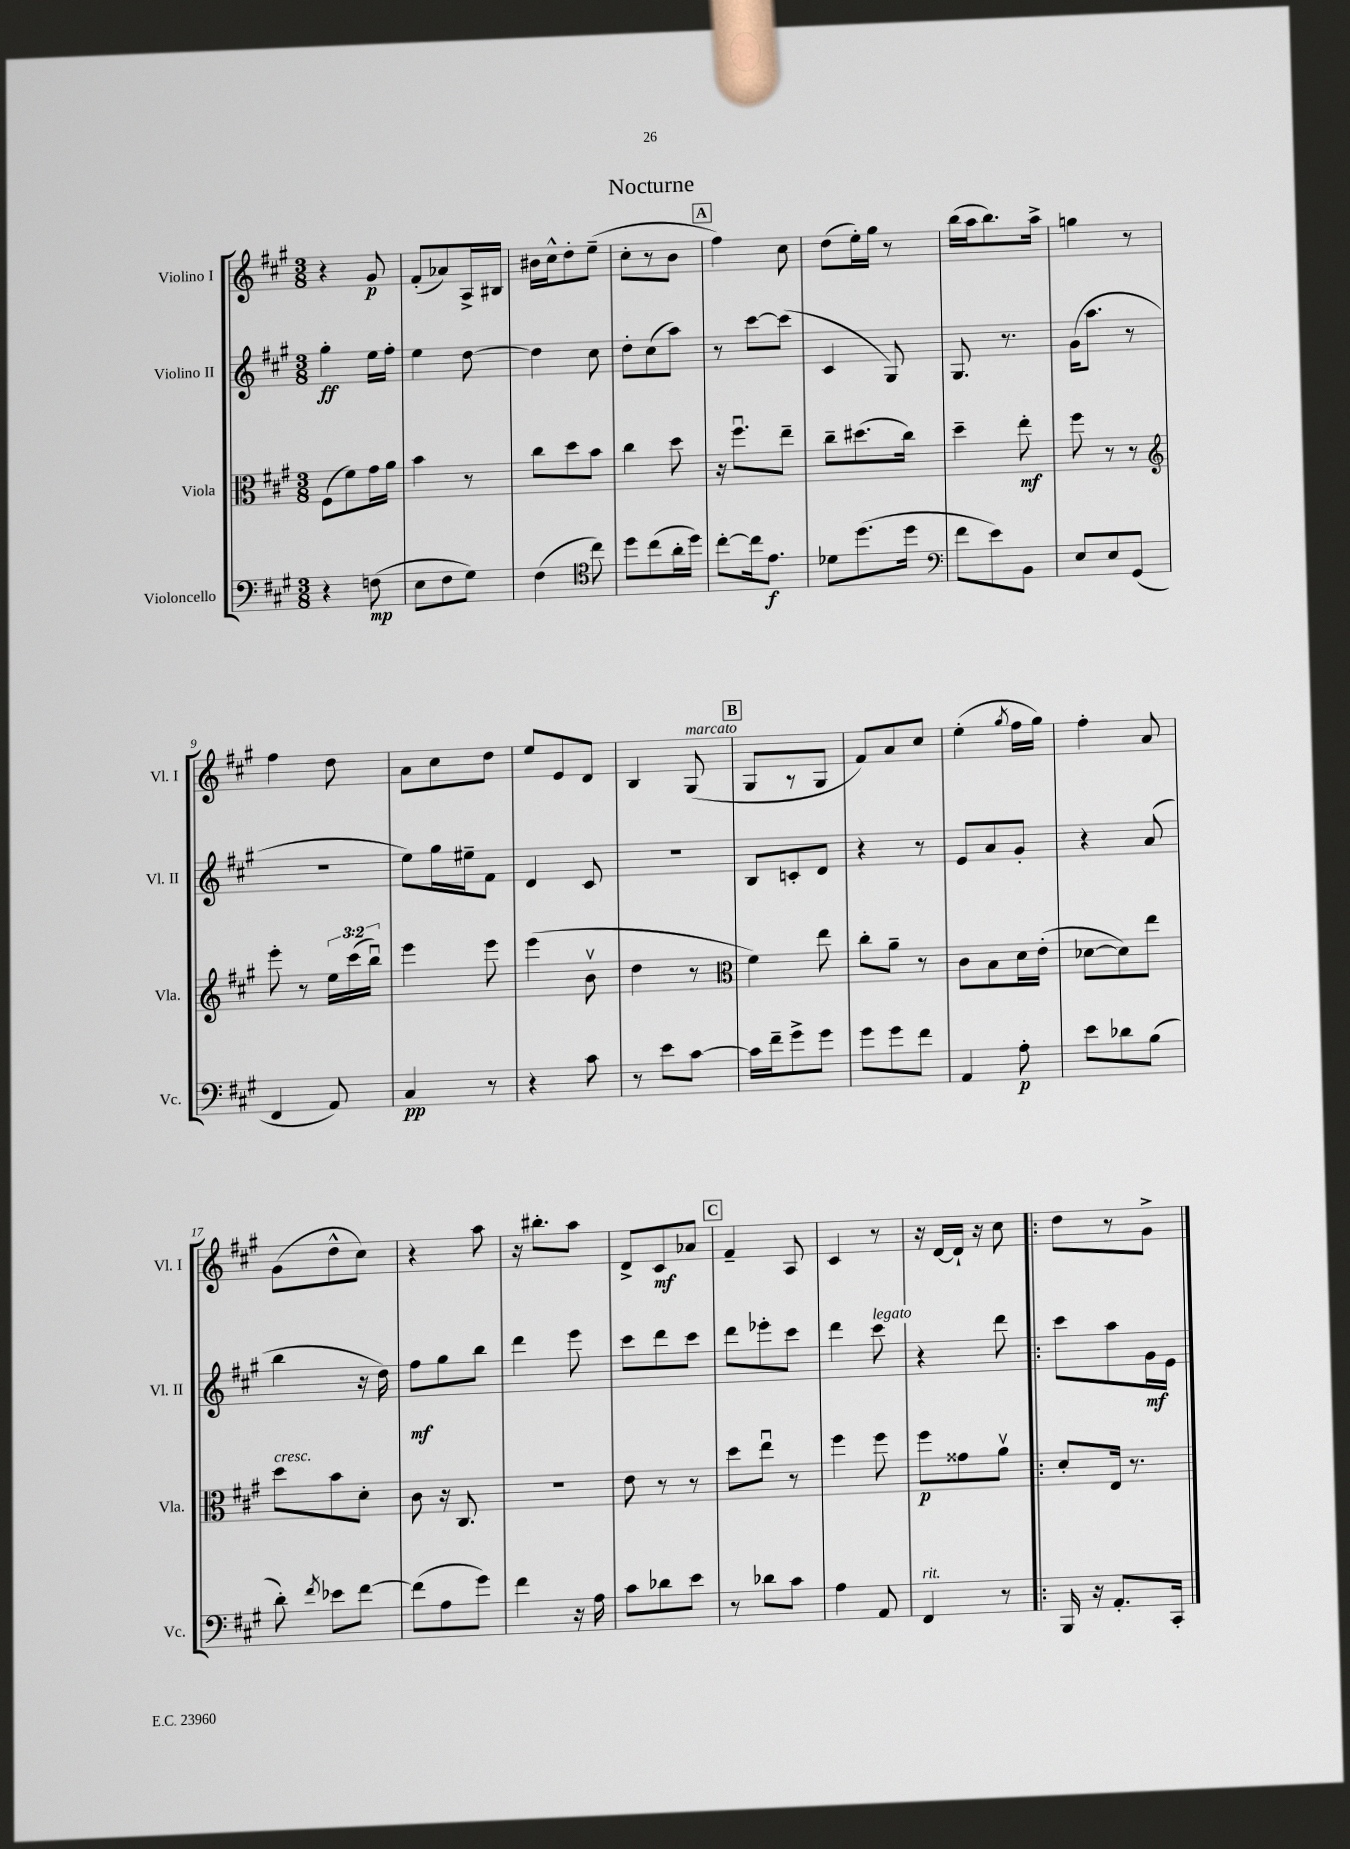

**kern	**kern	**kern	**kern
*staff4	*staff3	*staff2	*staff1
*clefF4	*clefC3	*clefG2	*clefG2
*k[f#c#g#]	*k[f#c#g#]	*k[f#c#g#]	*k[f#c#g#]
*M3/8	*M3/8	*M3/8	*M3/8
4r	(8F#\L	4gg#'\	4r
.	8f#\)	.	.
(8F\	16g#\L	16ee\LL	8g#/
.	16a\JJ	16ff#'\JJ	.
=	=	=	=
8E\L	4b\	4ee\	(8f#'/L
8F#\	.	.	8a-/)
8G#\J)	8r	[8dd\	16A^/L
.	.	.	16B#/JJ
=	=	=	=
(4F#\	8cc#\L	4dd\]	16b#\LL
.	.	.	16cc#^^\J
.	8dd\	.	8dd'\
*clefC4	*	*	*
8cc#\)	8b\J	8cc#\	(8ee~\J
=	=	=	=
8dd\L	4cc#\	8dd'\L	8cc#'\L
(8cc#\	.	(8cc#\	8r
16a'\L	8dd\	8aa\J)	8b\J
16dd\JJ)	.	.	.
=	=	=	=
[8cc#'\L	16r	8r	4ff#\)
.	8.ff#u\L	.	.
16cc#\]k	.	[8ccc#\L	.
8.e\J	.	.	.
.	8ee~\J	(8ccc#\]J	8cc#\
=	=	=	=
8d-\L	8cc#~\L	4c#/	(8dd\L
(8.dd\	(8.dd#\	.	16ee'\L)
.	.	.	16gg#\JJ
.	.	8G#/)	8r
16dd\Jk	16cc#\Jk)	.	.
=	=	=	=
*clefF4	*	*	*
8f#\L	4dd~\	8.G#/	(16bb\LL
.	.	.	16aa\J
8e\)	.	.	8.bb\)
.	.	8.r	.
8BB\J	8ee'\	.	.
.	.	.	16aa^\Jk
=	=	=	=
8E/L	8ff#\	(16g#\LK	4gg\
.	.	8.aa\J	.
8E/	8r	.	.
(8GG#/J	8r	8r	8r
=	=	=	=
*	*clefG2	*	*
4FF#/	8eee'\	4.r	4ff#\
.	8r	.	.
8AA/)	24ee\LL	.	8dd\
.	(24ccc#\	.	.
.	24bbu\JJ)	.	.
=	=	=	=
4C#/	4eee\	8ee\L)	8a\L
.	.	16gg#\L	8cc#\
.	.	16ee#~\J	.
8r	8eee\	8f#\J	8dd\J
=	=	=	=
4r	(4eee\	4d/	8ee/L
.	.	.	8e/
8c#\	8bv\	8c#/	8d/J
=	=	=	=
8r	4dd\	4.r	4B/
8e\L	.	.	.
[8c#\J	8r	.	(8G#/
=	=	=	=
*	*clefC3	*	*
16c#\]LL	4f#\)	8B/L	8G#/L
16f#~\J	.	.	.
8g#^\	.	8c'/	8r
8g#\J	8ee\	8d/J	8G#/J
=	=	=	=
8g#\L	8cc#'\L	4r	8f#/L)
8g#\	8a~\J	.	8a/
8f#\J	8r	8r	8cc#/J
=	=	=	=
4AA/	8c#\L	8e/L	(4ee'\
.	8B\	8a/	.
.	.	.	8qgg#/
8A'\	16d\L	8g#'/J	16ff#\LL
.	(16e'\JJ	.	16gg#\JJ)
=	=	=	=
8e\L	[8d-\L	4r	4ff#'\
8d-\	8d-\])	.	.
(8B\J	8ee\J	(8a/	8a/
=	=	=	=
8d'\)	8dd\L	4bb\	(8g#\L
8qf#/	.	.	.
8e-\L	8b\	.	8dd^^\
[8f#\J	8d'\J	16r	8cc#\J)
.	.	16dd\)	.
=	=	=	=
(8f#\]L	8c#\	8ff#\L	4r
8A\	16r	8gg#\	.
.	8.C#/	.	.
8g#\J)	.	8bb\J	8aa\
=	=	=	=
4f#\	4.r	4ddd\	16r
.	.	.	8.bb#'\L
16r	.	8eee\	8aa\J
16A\	.	.	.
=	=	=	=
8c#\L	8e\	8ccc#\L	8d^/L
8d-\	8r	8ddd\	8c#/
8e\J	8r	8ccc#\J	8a-/J
=	=	=	=
8r	8dd\L	8ddd\L	4f#~/
8d-\L	8eeu\J	8eee-'\	.
8c#\J	8r	8ccc#\J	8A/
=	=	=	=
4A\	4ff#\	4ddd\	4c#/
8AA/	8ff#\	8ccc#\	8r
=	=	=	=
4FF#/	8ff#\L	4r	16r
.	.	.	[16d/LL
.	8g##\	.	16d`/]JJ
.	.	.	16r
8r	8av\J	8ddd\	8cc#\
=!|:	=!|:	=!|:	=!|:
16BBB/	8d'/L	8ccc#\L	8dd\L
16r	.	.	.
8.AA'/L	16E/Jk	8aa\	8r
.	8.r	.	.
.	.	16g#\L	8g#^\J
16CC#'/Jk	.	16e\JJ	.
==	==	==	==
*-	*-	*-	*-
